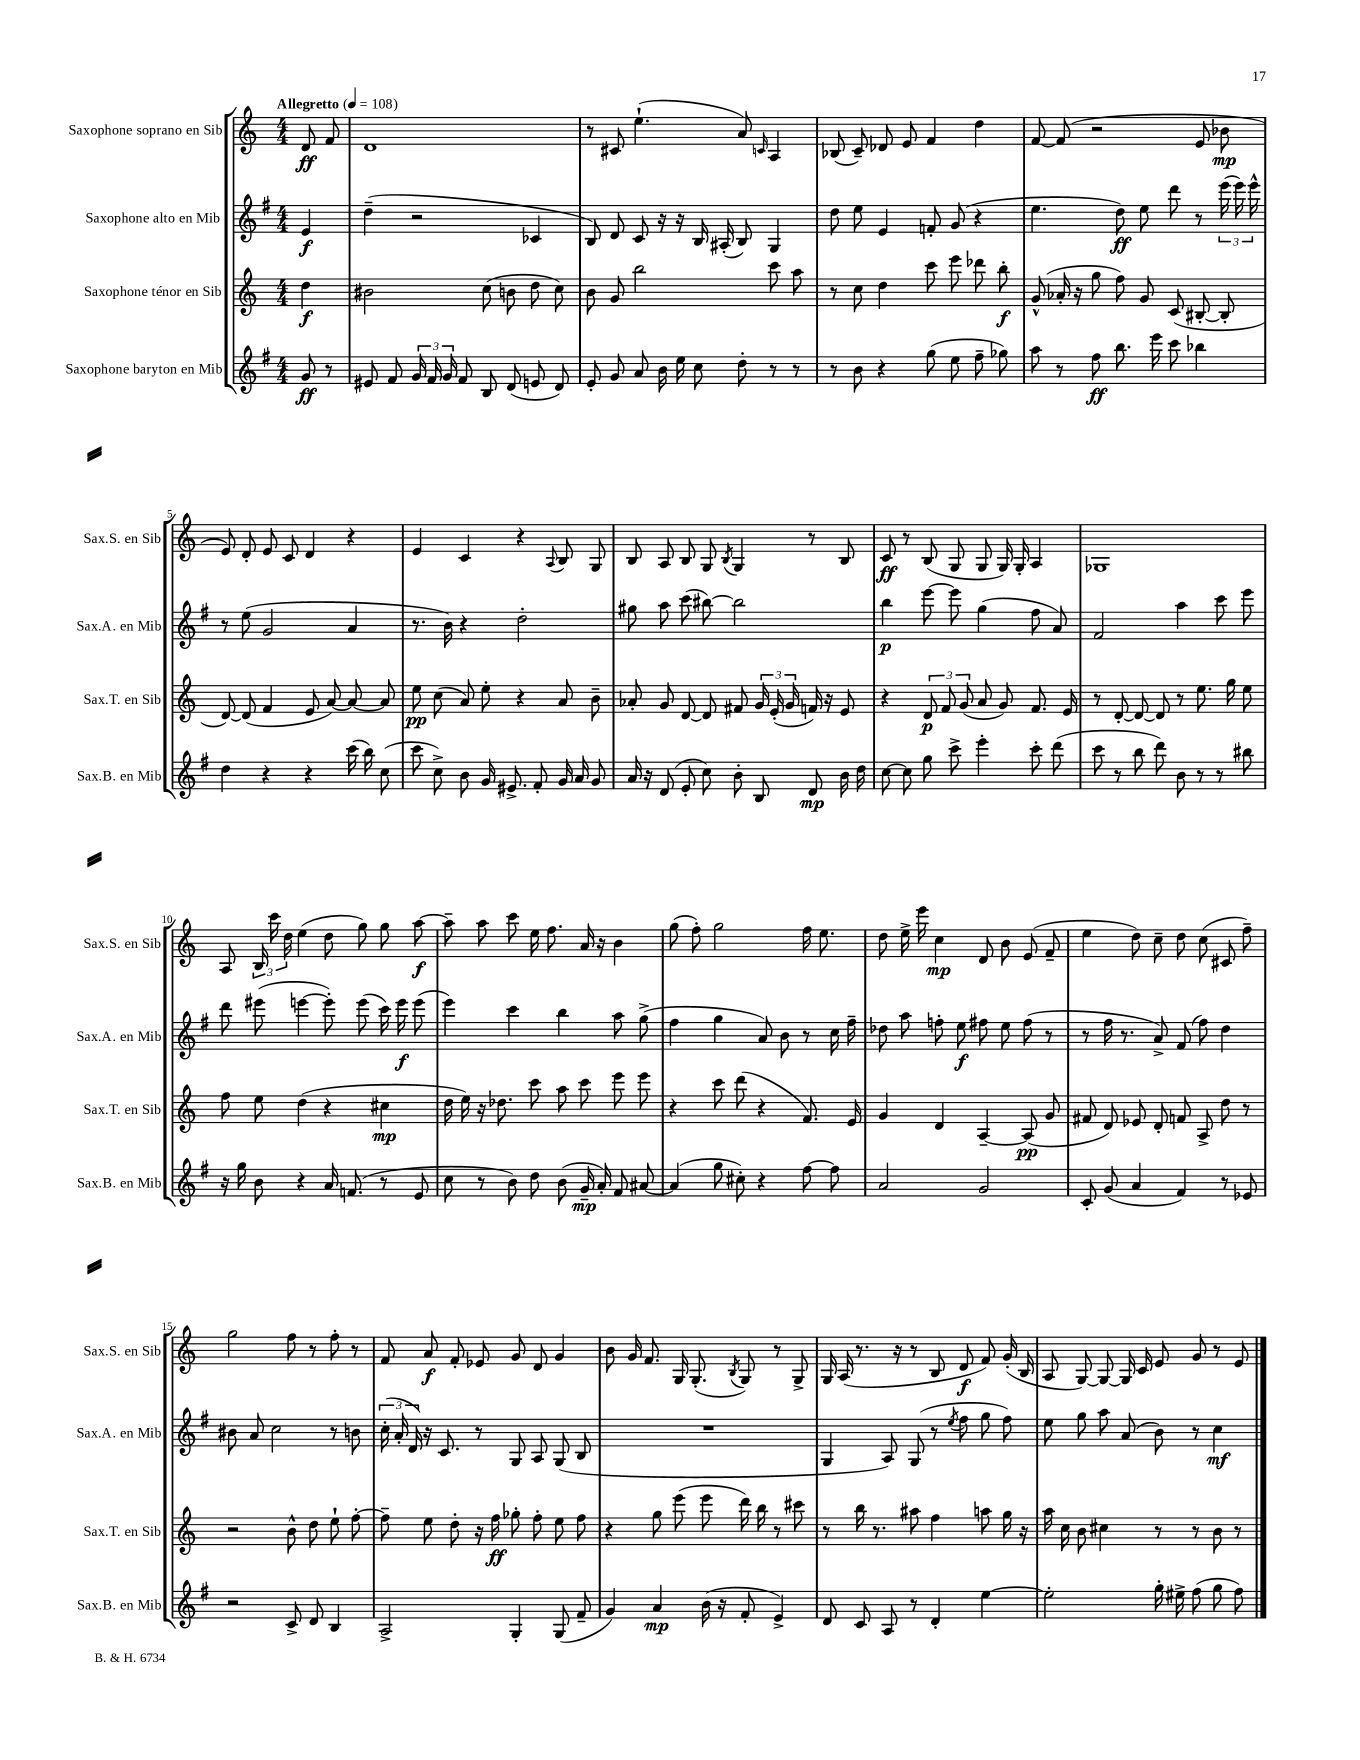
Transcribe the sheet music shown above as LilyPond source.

<<
\new StaffGroup <<
\new Staff = "s0" \with { instrumentName = "Saxophone soprano en Sib" shortInstrumentName = "Sax.S. en Sib" } {
    \clef treble \key c \major \numericTimeSignature \time 4/4 \partial 4 \tempo "Allegretto" 4 = 108
    \autoBeamOff d'8\ff f'8 |
    d'1 |
    r8 cis'8 e''4.-!( a'8) \grace { c'16 } a4 |
    bes8( c'8--) des'8 e'8 f'4 d''4 |
    f'8~ f'8( r2 e'8 bes'8\mp |
    e'8) d'8-. e'8 c'8 d'4 r4 |
    e'4 c'4 r4 \appoggiatura { a8 } b8 g8 |
    b8 a8 b8 g8 \acciaccatura { b8 } g4 r8 b8 |
    c'8\ff r8 b8( g8 g8 g16) g16-. a4 |
    ges1 |
    a8 \tuplet 3/2 { b16 c'''16 d''16 } e''4( d''8 g''8) g''8 a''8~\f |
    a''8-- a''8 c'''8 e''16 f''8. a'16 r16 b'4 |
    g''8( f''8-.) g''2 f''16 e''8. |
    d''8 e''16-> e'''16 c''4\mp d'8 b'8 e'8( f'8-- |
    e''4 d''8) c''8-- d''8 c''8( cis'8 f''8--) |
    g''2 f''8 r8 f''8-. r8 |
    f'8 a'8\f f'8-. ees'8 g'8 d'8 g'4 |
    b'8 g'16 f'8. g16 g8.-.( \acciaccatura { b8 } g8) r8 g8-> |
    g16 a16( r8. r16 r8 b8 d'8\f f'8) g'16-.( b16 |
    a8 g8~) g8~ g16 c'16 e'8 g'8 r8 e'8 \bar "|." |
}
\new Staff = "s1" \with { instrumentName = "Saxophone alto en Mib" shortInstrumentName = "Sax.A. en Mib" } {
    \clef treble \key g \major \numericTimeSignature \time 4/4 \partial 4
    \autoBeamOff e'4\f |
    d''4--( r2 ces'4 |
    b8) d'8 c'8 r16 r16 b16 ais16-.( b8) g4 |
    d''8 e''8 e'4 f'8-. g'8( r4 |
    e''4. d''8\ff) e''8 d'''8 r8 \tuplet 3/2 { e'''16( e'''16) e'''16-^ } |
    r8 e''8( g'2 a'4 |
    r8. b'16) r4 d''2-. |
    gis''8 a''8 c'''8( bis''8~) bis''2 |
    b''4\p e'''8~ e'''8 g''4( fis''8 a'8) |
    fis'2 a''4 c'''8 e'''8 |
    d'''8 eis'''8( e'''4~ e'''8-.) e'''8( c'''16) e'''16\f e'''8( |
    e'''4) c'''4 b''4 a''8 g''8->( |
    fis''4 g''4 a'8) b'8 r8 c''16 fis''16-- |
    des''8 a''8 f''8-. e''8\f fis''8 e''8 fis''8( r8 |
    r8 fis''16 r8. a'8->) fis'8( fis''8) d''4 |
    bis'8 a'8 c''2 r8 b'8 |
    \tuplet 3/2 { c''16-.( a'16-. d'16) } r16 c'8. r8 g8 a8 g8( b8 |
    R1 |
    g4 a8) g8( r8 \acciaccatura { e''8 } fis''8 g''8 fis''8) |
    e''8 g''8 a''8 a'8( b'8) r8 c''4\mf \bar "|." |
}
\new Staff = "s2" \with { instrumentName = "Saxophone ténor en Sib" shortInstrumentName = "Sax.T. en Sib" } {
    \clef treble \key c \major \numericTimeSignature \time 4/4 \partial 4
    \autoBeamOff d''4\f |
    bis'2 c''8( b'8 d''8 c''8) |
    b'8 g'8 b''2 c'''8 a''8 |
    r8 c''8 d''4 c'''8 e'''8 des'''8 b''8-.\f |
    g'8-^( aes'16-. r16 g''8 f''8) g'8 c'8( bis8~-. bis8-. |
    d'8~) d'8( f'4 e'8 a'8~) a'8~ a'8 |
    e''8\pp c''8( a'8) e''8-. r4 a'8 b'8-- |
    aes'8-. g'8 d'8~ d'8 fis'8 \tuplet 3/2 { g'16 e'16-.( g'16 } f'16) r16 e'8 |
    r4 \tuplet 3/2 { d'8\p f'8 g'8( } a'8 g'8) f'8. e'16 |
    r8 d'8~-. d'8~ d'8 r8 e''8. g''16 e''8 |
    f''8 e''8 d''4( r4 cis''4\mp |
    d''16 e''16) r16 des''8. c'''8 a''8 c'''8 e'''8 e'''8 |
    r4 c'''8 d'''8( r4 f'8.) e'16 |
    g'4 d'4 a4~-- a8\pp( g'8 |
    fis'8 d'8) ees'8 d'8-. f'8 a8-> d''8 r8 |
    r2 b'8-^ d''8 e''8-! f''8~-. |
    f''8-- e''8 d''8-. r16 f''16\ff ges''8-. f''8-. e''8 f''8 |
    r4 g''8 e'''8( e'''8 d'''16) b''16 r8 cis'''8 |
    r8 b''16 r8. ais''8 f''4 a''8 g''16 r16 |
    a''16 c''16 b'8 cis''4 r8 r8 b'8 r8 \bar "|." |
}
\new Staff = "s3" \with { instrumentName = "Saxophone baryton en Mib" shortInstrumentName = "Sax.B. en Mib" } {
    \clef treble \key g \major \numericTimeSignature \time 4/4 \partial 4
    \autoBeamOff g'8\ff r8 |
    eis'8 fis'8 \tuplet 3/2 { g'16 fis'16 g'16 } fis'8 b8 d'8( e'8 d'8) |
    e'8-. g'8 a'8 b'16 e''16 c''8 d''8-. r8 r8 |
    r8 b'8 r4 g''8( e''8 fis''8-- ges''8) |
    a''8 r8 fis''8\ff b''8. e'''16 c'''8 bes''4 |
    d''4 r4 r4 c'''16( b''16) c''8( |
    c'''8 c''8->) b'8 g'16 eis'8.-> fis'8-. g'16 a'16 g'8 |
    a'16 r16 d'8( e'8-. c''8) b'8-. b8 d'8\mp b'16 d''16 |
    c''8~ c''8 g''8 c'''8-> e'''4-. c'''8-. d'''8( |
    c'''8 r8 b''8 d'''8) b'8 r8 r8 bis''8 |
    r16 g''16 b'8 r4 a'16 f'8.( r8 e'8 |
    c''8 r8 b'8) d''8 b'8( g'16--\mp a'16-.) fis'8 ais'8~ |
    ais'4( g''8 cis''8-.) r4 fis''8~ fis''8 |
    a'2 g'2 |
    c'8-. g'8( a'4 fis'4) r8 ees'8 |
    r2 c'8-> d'8 b4 |
    a2-> g4-. g8( fis'8-- |
    g'4) a'4\mp b'16( r16 fis'8-. e'4->) |
    d'8 c'8 a8 r8 d'4-. e''4~ |
    e''2-. g''16-. eis''16-> fis''8( g''8 fis''8) \bar "|." |
}
>>
>>
